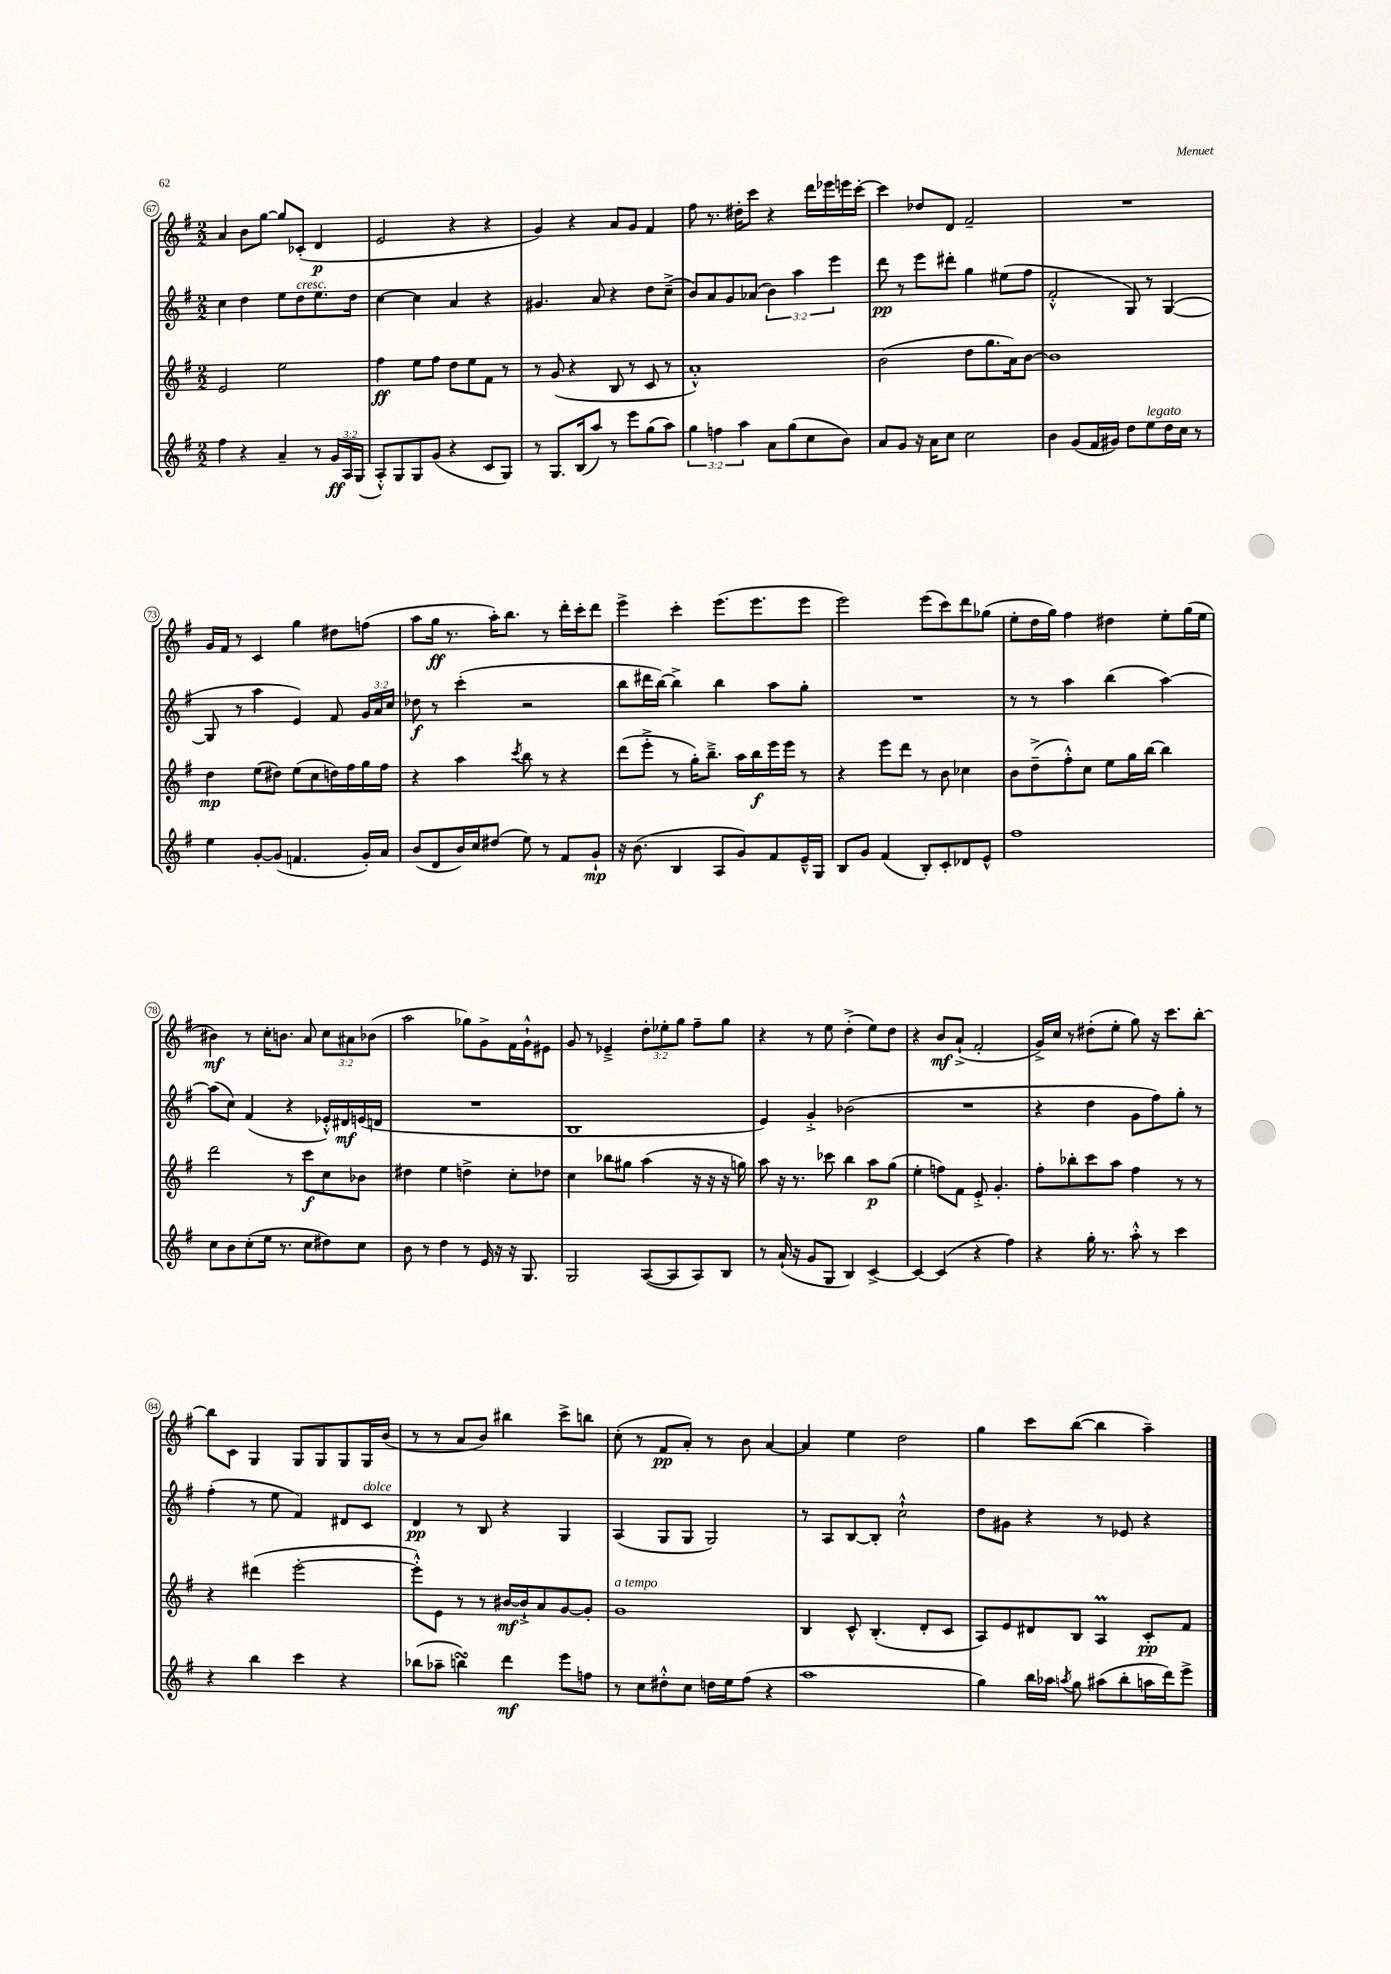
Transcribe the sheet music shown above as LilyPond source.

<<
\new StaffGroup <<
\new Staff = "s0" {
    \clef treble \key g \major \numericTimeSignature \time 2/2 \override Staff.TupletNumber.text = #tuplet-number::calc-fraction-text
    \autoBeamOff a'4 b'8[ g''8]~ g''8[ ces'8]-.( d'4\p |
    e'2 r4 r4 |
    g'4) r4 a'8[ g'8] fis'4 |
    fis''8 r8. dis''16[-. c'''8] r4 d'''16[ ees'''16 e'''16 c'''16]~-. |
    c'''4 des''8[ d'8] fis'2-- |
    R1 |
    g'16[ fis'16] r8 c'4 g''4 dis''8[ f''8]( |
    a''8[ g''16]\ff r8. a''16[-.) b''8.] r8 d'''16[-. c'''16-. d'''8] |
    e'''4-> c'''4-. e'''8.[( e'''8. e'''8] |
    e'''2) e'''8[( c'''8) d'''8 ges''8]( |
    e''8[-. d''16 g''16]) fis''4 dis''4 e''8[-. g''16( e''16] |
    bis'4\mf) r8 c''16[-. b'8.] a'8 \tuplet 3/2 { c''8[ ais'8 bes'8]( } |
    a''2 ges''8[) g'8-> fis'16 g'16-!-^ eis'8] |
    g'8 r8 ees'4---> \tuplet 3/2 { d''8[-. ees''8-. g''8] } fis''8[-- g''8] |
    r4 r8 e''8 d''4-.->( e''8[) d''8] |
    r4 b'8[\mf a'8]-!->( fis'2-. |
    g'16[->) c''16] r8 dis''8[-.( e''8]-. g''8) r16 c'''8.[ b''8]~-. |
    b''8[ c'8] g4 g8[ g8 g8 g16 b'16]( |
    r8 r8 a'8[ b'8]) bis''4 c'''8[-> b''8] |
    c''8-.( r8 fis'8[\pp a'8]-.) r8 b'8 a'4~ |
    a'4 e''4 d''2 |
    g''4 c'''8[ b''8]~( b''4 a''4--) \bar "|." |
}
\new Staff = "s1" {
    \clef treble \key g \major \numericTimeSignature \time 2/2 \override Staff.TupletNumber.text = #tuplet-number::calc-fraction-text
    \autoBeamOff c''4 d''4 e''8[ d''8^\markup { \italic "cresc." } e''8. d''16] |
    c''4~ c''4 a'4 r4 |
    gis'4. a'8 r4 d''8[ c''8]--->( |
    b'8[) a'8 g'8 aes'8]( \tuplet 3/2 { b'4) a''4 e'''4 } |
    d'''8\pp r8 e'''8[ dis'''8]-. g''4 eis''8[( fis''8] |
    fis'2-.-^ g8) r8 g4~( |
    g8 r8 a''4 e'4) fis'8 \tuplet 3/2 { g'16[ a'16 c''16] } |
    des''8\f r8 c'''4-.( r2 |
    b''8[ dis'''16 b''16]~) b''4-> b''4 a''8[ g''8]-. |
    R1 |
    r8 r8 a''4 b''4( a''4~) |
    a''8[( c''8]) fis'4( r4 ees'16[-.-^) dis'16\mf e'16( d'16] |
    R1 |
    b1 |
    e'4) g'4-.-> bes'2( |
    R1 |
    r4 d''4 g'8[ fis''8) g''8]-. r8 |
    fis''4-.( r8 e''8 fis'4) dis'8[ c'8]^\markup { \italic "dolce" } |
    d'4\pp r8 b8 r4 g4 |
    a4( g8[ g8] g2) |
    r8 a8[ b8~ b8]-. c''2-!-^ |
    d''8[ gis'8] r4 r8 ees'8 r4 \bar "|." |
}
\new Staff = "s2" {
    \clef treble \key g \major \numericTimeSignature \time 2/2
    \autoBeamOff e'2 e''2 |
    fis''4\ff e''8[ fis''8] d''8[ e''8 fis'8] r8 |
    r8 g'8( r4 b8 r8 c'8 r8 |
    a'1-.-^) |
    b'2( d''8[ g''8. a'16) b'8]~ |
    b'1 |
    d''4\mp e''8[( dis''8]) e''8[( c''8 d''16) fis''16 g''16 fis''16] |
    r4 a''4 \acciaccatura { c'''8 } b''8 r8 r4 |
    d'''8[( e'''8]-.-> r8 g''16[-.) b''8.]---> a''16[ b''16\f e'''16 e'''16] r8 |
    r4 e'''8[ d'''8] r8 b'8 ces''4 |
    b'8[ d''8--->( fis''8-.-^) c''8] e''8[ g''16 b''16]~ b''4 |
    d'''2 r8 c'''8[\f c''8 bes'8] |
    dis''4 e''4 d''4-> c''8[-. des''8] |
    c''4 bes''8[ gis''8] a''4( r16 r16 r16 g''16) |
    a''8 r16 r8. ces'''8 b''4 a''8[\p g''8]( |
    e''4-. f''8[) fis'8] e'8-.-> g'4.-. |
    fis''8[-. bes''8-. c'''8 a''8] fis''4 r8 r8 |
    r4 dis'''4( e'''2~-. |
    e'''8[-.-^) e'8] r8 r8 bis'16[~\mf bis'16-!-> a'8 g'8~ g'8]-. |
    g'1^\markup { \italic "a tempo" } |
    b4 c'8-^ b4.-.( d'8[-. c'8] |
    a8[) e'8 dis'8 b8] a4\prall c'8[-.\pp fis'8] \bar "|." |
}
\new Staff = "s3" {
    \clef treble \key g \major \numericTimeSignature \time 2/2 \override Staff.TupletNumber.text = #tuplet-number::calc-fraction-text
    \autoBeamOff fis''4 r4 a'4-- r8 \tuplet 3/2 { g'16[\ff a16 g16]( } |
    a8[-.-^) g8 g8 g'8]( r4 c'8[ g8]) |
    r8 g8.[ b16( a''8]) r8 e'''8[ g''8( a''8]) |
    \tuplet 3/2 { g''4 f''4 a''4 } a'8[ g''8( c''8 b'8]) |
    a'8[ g'8] r16 a'16[ c''8] c''2 |
    b'4 g'8[( fis'16 gis'16]) d''8[ e''8^\markup { \italic "legato" } d''16 c''16] r8 |
    e''4 g'8[~-. g'8]( f'4. g'16[-.) a'16] |
    b'8[( d'8 b'16) c''16 dis''8]( e''8) r8 fis'8[ g'8]-!\mp |
    r16 b'8.( b4 a8[ g'8) fis'8 e'16---^ g16] |
    b8[ g'8] fis'4( b8[-.) c'8-. des'8 e'8]-^ |
    fis''1 |
    c''8[ b'8 c''8-.( e''16] r8. c''8[ dis''8) c''8] |
    b'8 r8 d''4 r8 e'16 r16 r16 g8. |
    g2 a8[~( a8 a8) b8] |
    r8 a'16-!( r16 g'8[ g8] b4) c'4~-> |
    c'4~ c'4( r4 fis''4) |
    r4 g''16-. r8. a''8-.-^ r8 c'''4 |
    r4 b''4 c'''4 r4 |
    bes''8[( aes''8]-- b''4\turn) d'''4\mf e'''8[ f''8] |
    r8 c''8[ dis''8-.-^ c''8] d''16[ e''16 fis''8]( r4 |
    a''1 |
    g''4) b''16[ aes''16] \acciaccatura { a''8 } g''8 ais''8[( b''8-. a''16 d'''16) e'''8]-> \bar "|." |
}
>>
>>
\layout { \context { \Score currentBarNumber = #67 \override BarNumber.stencil = #(make-stencil-circler 0.1 0.3 ly:text-interface::print) } }
